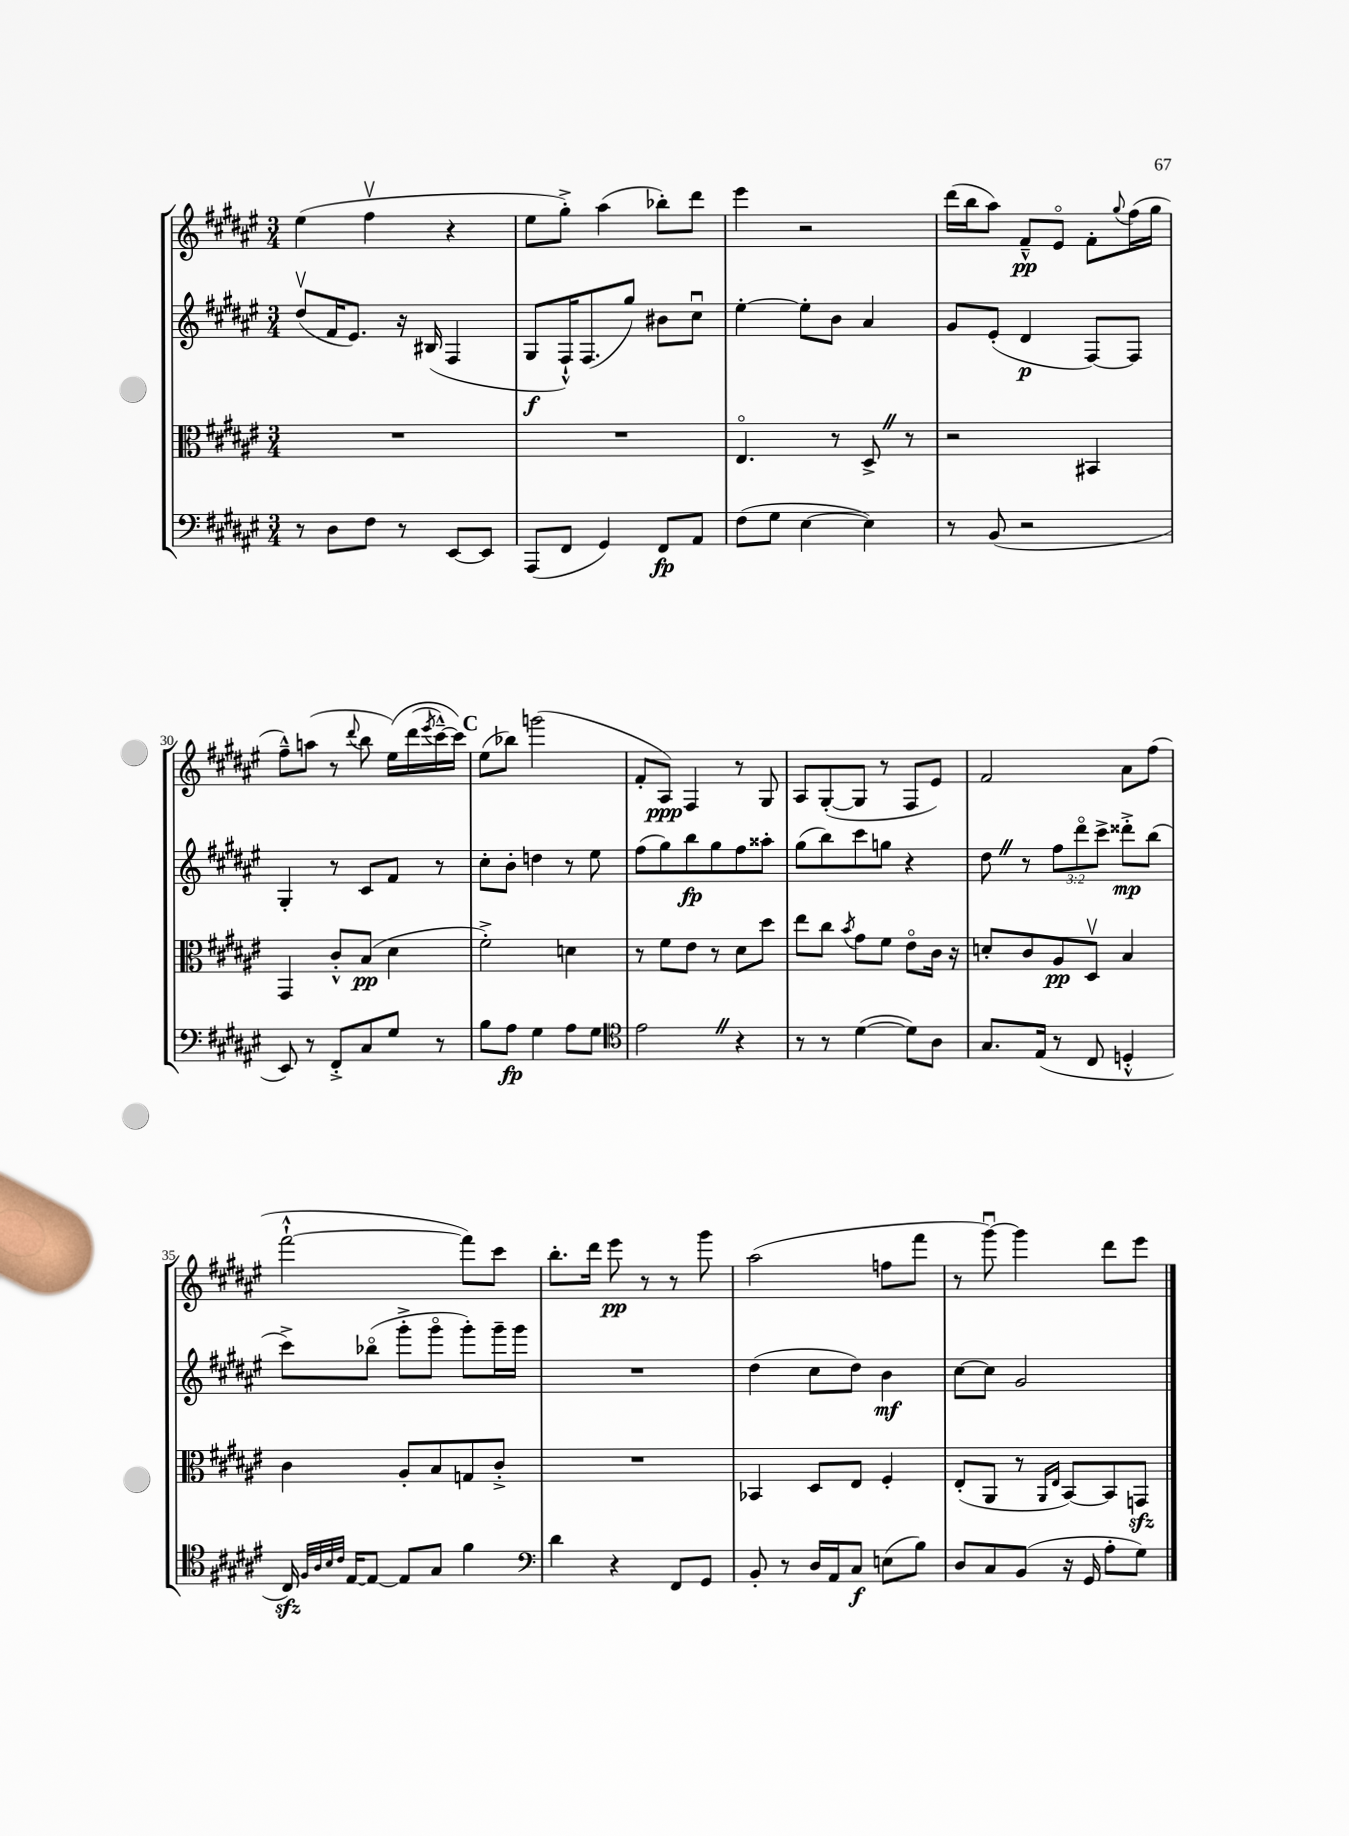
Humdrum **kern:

**kern	**kern	**kern	**kern
*staff4	*staff3	*staff2	*staff1
*clefF4	*clefC3	*clefG2	*clefG2
*k[f#c#g#d#a#e#]	*k[f#c#g#d#a#e#]	*k[f#c#g#d#a#e#]	*k[f#c#g#d#a#e#]
*M3/4	*M3/4	*M3/4	*M3/4
8r	2.r	(8dd#v/L	(4ee#\
8D#\L	.	16f#/K	.
.	.	8.e#/J)	.
8F#\J	.	.	4ff#v\
8r	.	16r	.
.	.	(16B#/	.
[8EE#/L	.	4F#/	4r
8EE#/]J	.	.	.
=	=	=	=
(8AAA#/L	2.r	8G#/L	8ee#\L
8FF#/J	.	16F#`^^/K)	8gg#'^\J)
.	.	(8.F#/	.
4GG#/)	.	.	(4aa#\
.	.	8gg#/J)	.
8FF#/L	.	8b#\L	8bb-'\L)
8AA#/J	.	8cc#u\J	8ddd#\J
=	=	=	=
(8F#\L	4.E#o/	[4ee#'\	4eee#\
8G#\J	.	.	.
[4E#\	.	8ee#'\]L	2r
.	8r	8b\J	.
4E#\])	8D#^/	4a#/	.
.	8r	.	.
=	=	=	=
8r	2r	8g#/L	(16ddd#\LL
.	.	.	16bb\J
(8BB/	.	(8e#'/J	8aa#\J)
2r	.	4d#/	8f#~^^/L
.	.	.	8e#o/J
.	4BB#/	[8F#/L)	8f#'\L
.	.	.	8qqgg#/
.	.	8F#/]J	(16ff#\L
.	.	.	16gg#\JJ
=	=	=	=
8EE#/)	4GG#/	4G#'/	8ff#~^^\L)
8r	.	.	(8aa\J
8FF#'^/L	8c#'^^/L	8r	8r
.	.	.	8qqddd#/
8C#/	(8B/J	8c#/L	8bb\
8G#/J	4d#\	8f#/J	&(16ee#\LL)
.	.	.	(16ddd#\
.	.	.	8qeee#/
8r	.	8r	[16ccc#~^^\)
.	.	.	16ccc#\]JJ&)
=	=	=	=
8B\L	2f#'^\)	8cc#'\L	(8ee#\L
8A#\J	.	8b'\J	8bb-\J)
4G#\	.	4dd\	(2ggg\
8A#\L	4d\	8r	.
8G#\J	.	8ee#\	.
=	=	=	=
*clefC4	*	*	*
2e#\	8r	(8ff#\L	8f#'/L
.	8f#\L	8gg#\)	8A#/J)
.	8e#\J	8bb\	4F#/
.	8r	8gg#\	.
4r	8d#\L	8ff#\	8r
.	8dd#\J	8aa##'\J	8G#/
=	=	=	=
8r	8ee#\L	(8gg#\L	8A#/L
8r	8cc#\J	8bb\)	([8G#'/
.	8qb/	.	.
([4d#\	8g#\L	8ccc#\	8G#/]J
.	8f#\J	8gg\J	8r
8d#\]L)	8e#o\L	4r	8F#/L
8A#\J	16c#\Jk	.	8e#/J)
.	16r	.	.
=	=	=	=
8.G#/L	8d'/L	8dd#\	2f#/
.	8c#/	8r	.
(16E#/Jk	.	.	.
8r	8A#/	12ff#\L	.
.	.	12ddd#o\	.
8C#/	8D#v/J	.	.
.	.	12ccc#^\J	.
4D'^^/	4B/	8ddd##'^\L	8a#\L
.	.	(8bb\J	(8ff#\J
=	=	=	=
16C#/)	4c#\	8ccc#^\L)	[2fff#`^^\
32qqF#/LLL	.	.	.
32qqA#/	.	.	.
32qqB/	.	.	.
32qqc#/JJJ	.	.	.
[16E#/LK	.	.	.
8E#/_J	.	(8bb-o\J	.
8E#/]L	8A#'/L	8ggg#'^\L	.
8G#/J	8B/	8ggg#o\J	.
4f#\	8G/	8ggg#'\L)	8fff#\]L)
.	8c#'^/J	16ggg#~\L	8ccc#\J
.	.	16ggg#\JJ	.
=	=	=	=
*clefF4	*	*	*
4d#\	2.r	2.r	8.bb'\L
.	.	.	16ddd#\Jk
4r	.	.	8eee#\
.	.	.	8r
8FF#/L	.	.	8r
8GG#/J	.	.	8ggg#\
=	=	=	=
8BB'/	4BB-/	(4dd#\	(2aa#\
8r	.	.	.
16D#/LL	8D#/L	8cc#\L	.
16AA#/J	.	.	.
8C#/J	8E#/J	8dd#\J)	.
(8E\L	4F#'/	4b\	8ff\L
8B\J)	.	.	8fff#\J
=	=	=	=
8D#/L	(8E#'/L	[8cc#\L	8r
8C#/	8AA#/J	8cc#\]J	[8ggg#u\)
(8BB/J	8r	2g#/	4ggg#\]
.	16qqAA#/LL	.	.
.	16qqE#/JJ	.	.
16r	[8BB/L)	.	.
16GG#/	.	.	.
8A#'\L	8BB/]	.	8ddd#\L
8G#\J)	8GG/J	.	8eee#\J
==	==	==	==
*-	*-	*-	*-
